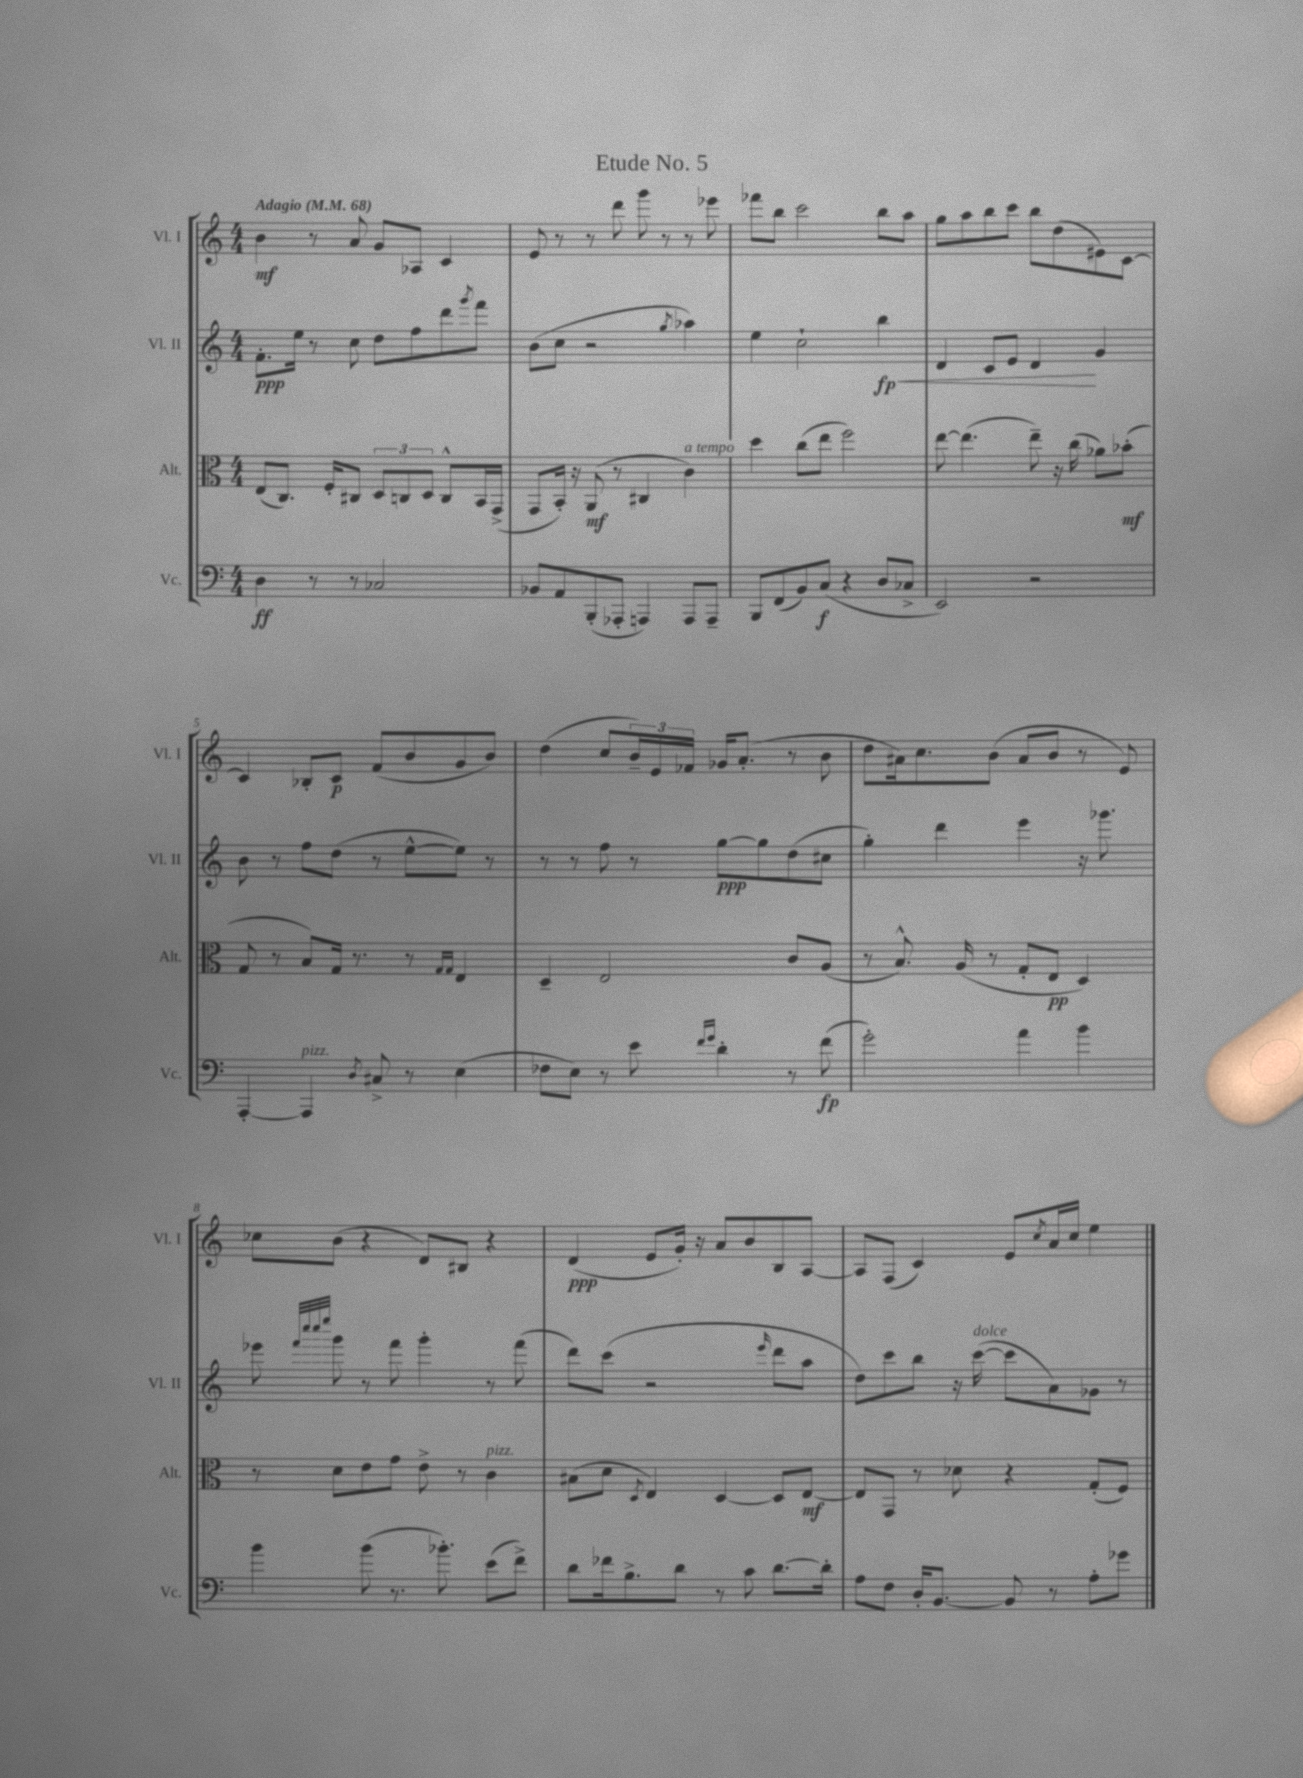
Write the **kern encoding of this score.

**kern	**kern	**kern	**kern
*staff4	*staff3	*staff2	*staff1
*clefF4	*clefC3	*clefG2	*clefG2
*k[]	*k[]	*k[]	*k[]
*M4/4	*M4/4	*M4/4	*M4/4
*MM68	*MM68	*MM68	*MM68
4D	(8E	8.f'	4b
.	8.C)	.	.
.	.	16ee	.
8r	.	8r	8r
.	16F'	.	.
8r	8C#	8cc	8a
2C-	12D	8dd	8g
.	12C	.	.
.	.	8ff	8A-
.	12D	.	.
.	8C^^	8ddd	4c
.	.	8qggg	.
.	16BB	8fff	.
.	(16GG^	.	.
=	=	=	=
8BB-	8GG	(8b	8e
8AA	16BB')	8cc	8r
.	16r	.	.
(8BBB'	(8AA	2r	8r
8AAA-'	8r	.	8ddd
4AAA)	4C#	.	8ggg
.	.	.	8r
.	.	8qgg	.
8AAA	4c)	4aa-)	8r
8AAA~	.	.	8eee-
=	=	=	=
8BBB	4dd	4ee	8fff-
(8FF	.	.	8bb
8BB)	(8cc	2cc`	2ccc
(8C	8ee	.	.
4r	2ff)	.	.
8D	.	4bb	8bb
8C-^	.	.	8aa
=	=	=	=
2EE)	[8ee	4d	8gg
.	(4.ee]	.	8aa
.	.	8c	8bb
.	.	8e	8ccc
2r	8ee~)	4d	8bb
.	16r	.	(8dd
.	(16cc	.	.
.	8a-)	4g	8e#)
.	(8b-'	.	[8c
=	=	=	=
[4AAA'	8G	8b	4c]
.	8r	8r	.
4AAA]	8B)	8ff	8B-'
.	16G	(8dd	8c
.	8.r	.	.
8qD	.	.	.
8C#^	.	8r	(8f
8r	8r	[8ee^^	8b
.	16qqG	.	.
.	16qqG	.	.
(4E	4E	8ee])	8g
.	.	8r	8b)
=	=	=	=
8F-	4D~	8r	(4dd
8E)	.	8r	.
8r	2E	8ff	8cc
8e	.	8r	24b~)
.	.	.	24e
.	.	.	24f-
16qqf	.	.	.
16qqg	.	.	.
4d'	.	[8gg	16g-
.	.	.	(8.a'
.	.	8gg]	.
8r	8c	(8dd	8r
(8f	(8A	8cc#	8b
=	=	=	=
2g')	8r	4gg')	8dd
.	8.B^^)	.	16a#)
.	.	.	8.cc
.	.	4ddd	.
.	(16A	.	.
.	8r	.	(8b
4a	8G'	4eee	8a#
.	8E	.	8b
4b	4D)	16r	8r
.	.	8.ggg-	.
.	.	.	8e)
=	=	=	=
4b	8r	8eee-	8cc-
.	.	32qqfff	.
.	.	32qqcccc	.
.	.	32qqcccc	.
.	.	32qqeeee	.
.	8d	8ggg	(8b
(8b	8e	8r	4r
8.r	8g	8fff	.
.	8e^	4ggg'	8d)
8.b-')	.	.	.
.	8r	.	8B#
(8e	4c	8r	4r
8f^)	.	(8fff	.
=	=	=	=
8d	(8B#	8ddd)	(4d
16f-	8d	(8ccc	.
8.B^	.	.	.
.	8qD	.	.
.	4E)	2r	8e
8d	.	.	16g')
.	.	.	16r
8r	[4D	.	8a
8c	.	.	8b
.	.	16qqeee	.
[8.d	8D]	8ddd	8B
.	[8E	8aa	[8A
16d']	.	.	.
=	=	=	=
8A	8E]	8dd)	8A]
8F	8GG	8ccc	(8F
16D'	8r	8bb	4c)
[8.BB	.	.	.
.	8d-	16r	.
.	.	([16ccc	.
8BB]	4r	8ccc]	8e
.	.	.	8qcc
8r	.	8a)	16a
.	.	.	16cc
8A'	(8G'	8g-	4ee
8g-	8F)	8r	.
==	==	==	==
*-	*-	*-	*-
